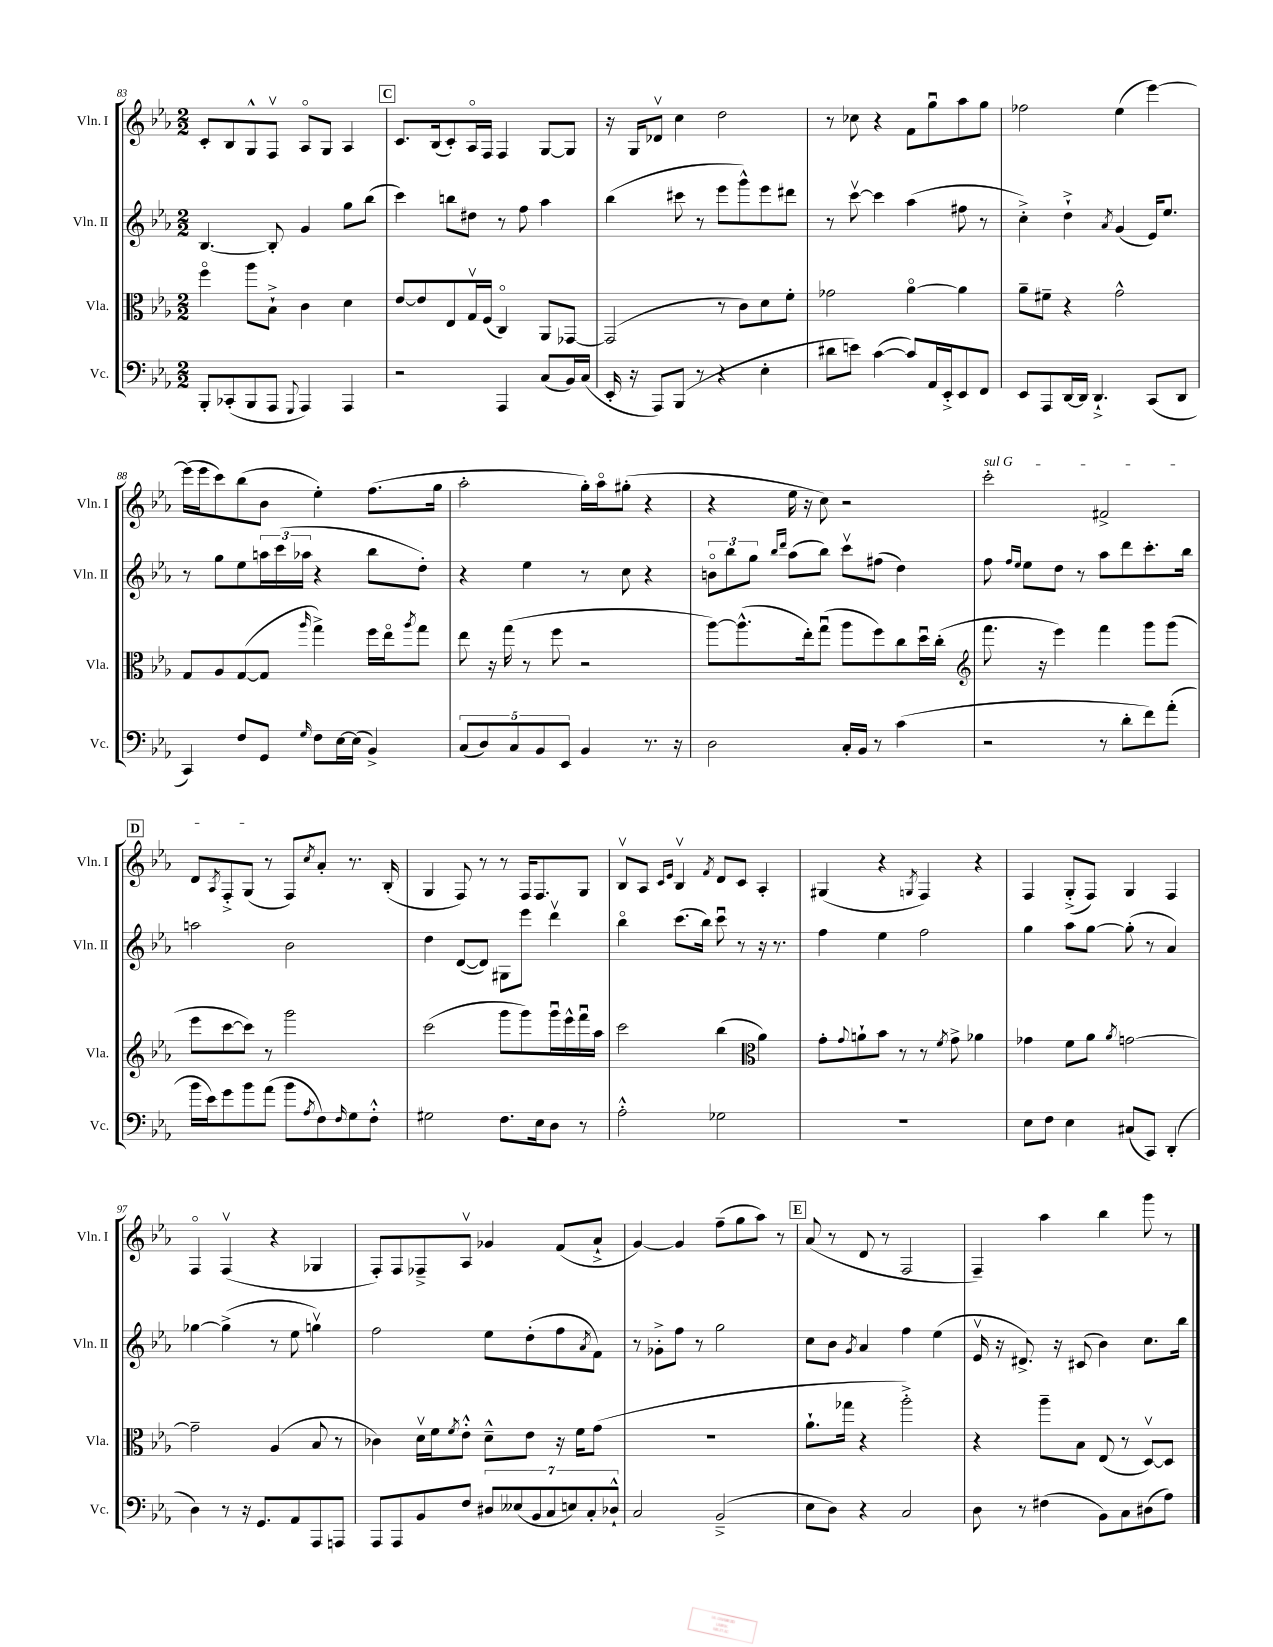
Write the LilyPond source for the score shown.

<<
\new StaffGroup <<
\new Staff = "s0" \with { instrumentName = "Vln. I" shortInstrumentName = "Vln. I" } {
    \clef treble \key ees \major \numericTimeSignature \time 2/2
    c'8-. bes8 g8-^ f8\upbow aes8\flageolet g8 aes4 |
    \mark \markup { \box "C" } c'8. bes16( c'8-.) aes16\flageolet f16 f4 g8~ g8 |
    r16 g16 des'8\upbow c''4 d''2 |
    r8 ces''8 r4 f'8 g''8\downbow aes''8 g''8 |
    fes''2 ees''4( ees'''4~) |
    ees'''16( ees'''16 c'''8) bes''8( bes'8 ees''4-.) f''8.( g''16 |
    aes''2-. g''16-.) aes''16\flageolet gis''8-.( r4 |
    r4 ees''16 r16 c''8) r2 |
    \once \override TextSpanner.bound-details.left.text = \markup { \italic "sul G" } c'''2-.\startTextSpan fis'2-> |
    \mark \markup { \box "D" } d'8 \acciaccatura { aes8 } f8-.-> g8\stopTextSpan( r8 f8) \acciaccatura { c''8 } aes'8-. r8. bes16-.( |
    g4 f8) r8 r8 f16 f8. g8 |
    bes8\upbow aes8 \grace { c'16 ees'16 } bes4\upbow \acciaccatura { f'8 } d'8 c'8 aes4-. |
    gis4( r4 \acciaccatura { g8 } f4) r4 |
    f4 g8-.->( f8) g4 f4 |
    f4\flageolet f4\upbow( r4 ges4 |
    f8-.) f8 fes8---> aes8\upbow ges'4 f'8( aes'8-!-> |
    g'4~) g'4 f''8--( g''8 aes''8) r8 |
    \mark \markup { \box "E" } aes'8( r8 d'8 r8 f2 |
    f4--) aes''4 bes''4 g'''8 r8 \bar "|." |
}
\new Staff = "s1" \with { instrumentName = "Vln. II" shortInstrumentName = "Vln. II" } {
    \clef treble \key ees \major \numericTimeSignature \time 2/2
    bes4.~ bes8-. g'4 g''8 bes''8( |
    \mark \markup { \box "C" } c'''4) b''8 dis''8 r8 f''8 aes''4 |
    bes''4( cis'''8 r8 ees'''8 g'''8-^) ees'''8 dis'''8 |
    r8 c'''8~\upbow c'''4 aes''4( fis''8 r8 |
    c''4-.->) d''4-!-> \acciaccatura { aes'8 } g'4( ees'16) ees''8. |
    r8 g''8 ees''8 \tuplet 3/2 { a''16 c'''16( aes''16 } r4 bes''8 d''8-.) |
    r4 ees''4 r8 c''8 r4 |
    \tuplet 3/2 { b'8\flageolet bes''8 g''8 } \grace { bes''16 d'''16 } aes''8( bes''8) c'''8\upbow fis''8( d''4) |
    f''8 \grace { f''16 ees''16 } ees''8 d''8 r8 aes''8 d'''8 c'''8.-. bes''16 |
    \mark \markup { \box "D" } a''2 bes'2 |
    d''4 d'8~( d'8) gis8 ees'''8 d'''4\upbow |
    bes''4\flageolet c'''8.( bes''16) c'''8\downbow r8 r16 r8. |
    f''4 ees''4 f''2 |
    g''4 aes''8 g''8~ g''8-.( r8 aes'4) |
    ges''4~ ges''4->( r8 ees''8 g''4\upbow) |
    f''2 ees''8 d''8-.( f''8 \acciaccatura { aes'8 } f'8) |
    r8 ges'8-.-> f''8 r8 g''2 |
    \mark \markup { \box "E" } c''8 bes'8 \acciaccatura { g'8 } aes'4 f''4 ees''4( |
    ees'16\upbow r16 dis'8.->) r16 cis'8( bes'4) c''8. bes''16 \bar "|." |
}
\new Staff = "s2" \with { instrumentName = "Vla." shortInstrumentName = "Vla." } {
    \clef alto \key ees \major \numericTimeSignature \time 2/2
    f''4\flageolet aes''8 bes8-!-> c'4 d'4 |
    \mark \markup { \box "C" } ees'8~ ees'8 ees8 g16\upbow f16( c4\flageolet) aes,8 ges,8~ |
    ges,2( r8 c'8) d'8 f'8-. |
    ges'2 aes'4~\flageolet aes'4 |
    aes'8-- fis'8-- r4 g'2-^ |
    g8 aes8 g8~( g8 \grace { aes''16 } g''4->) f''16 ees''16\flageolet \acciaccatura { aes''8 } g''8 |
    ees''8 r16 g''16( r8 f''8 r2 |
    aes''8~) aes''8.-^( ees''16-.) g''8\downbow( aes''8 f''8) c''8 d''16\downbow c''16-.( |
    \clef treble f'''8. r16 ees'''4) f'''4 g'''8 g'''8( |
    \mark \markup { \box "D" } ees'''8 c'''8~ c'''8) r8 g'''2 |
    c'''2( g'''8 g'''8) g'''16\downbow ees'''16-^ f'''16\downbow aes''16 |
    c'''2 bes''4( \clef alto aes'4) |
    g'8-. \appoggiatura { g'8 } a'8-! bes'8 r8 r8 \acciaccatura { f'8 } g'8-> aes'4 |
    ges'4 f'8 aes'8 \acciaccatura { aes'8 } g'2~ |
    g'2-- aes4( bes8 r8 |
    ces'4) d'16\upbow f'16 \acciaccatura { f'8 } ees'8-.-^ d'8---^ ees'8 r16 f'16 g'8( |
    R1 |
    \mark \markup { \box "E" } aes'8.-! ges''16 r4 aes''2-.->) |
    r4 aes''8-- bes8 ees8( r8 d8~\upbow) d8 \bar "|." |
}
\new Staff = "s3" \with { instrumentName = "Vc." shortInstrumentName = "Vc." } {
    \clef bass \key ees \major \numericTimeSignature \time 2/2
    bes,,8-. ces,8-.( bes,,8 aes,,8 \appoggiatura { g,,8 } aes,,4) aes,,4 |
    \mark \markup { \box "C" } r2 aes,,4 c8( bes,16) c16( |
    ees,16-. r16 aes,,8) bes,,8( r8 r4 ees4-. |
    dis'8 e'8) c'4~( c'8) aes,16 ees,16-.-> ees,8 f,8 |
    ees,8 aes,,8 d,16~ d,16 d,4.-!-> c,8( d,8 |
    c,4) f8 g,8 \grace { g16 } f8 ees16~ ees16( bes,4->) |
    \tuplet 5/4 { c8( d8) c8 bes,8 ees,8 } bes,4 r8. r16 |
    d2 c16-. bes,16 r8 c'4( |
    r2 r8 d'8-. f'8) aes'8-.( |
    \mark \markup { \box "D" } bes'16 ees'16) g'8 bes'8 aes'8( bes'8 \acciaccatura { aes8 } f8) \grace { f16 } g8 f8-.-^ |
    gis2 f8. ees16 d8 r8 |
    aes2-.-^ ges2 |
    R1 |
    ees8 f8 ees4 cis8( c,8) d,4-.( |
    d4) r8 r16 g,8. aes,8 aes,,8 a,,8 |
    aes,,8 aes,,8 bes,8 f8 \tuplet 7/4 { dis8 eeses8( bes,8 c8 e8) c8-. des8-!-^ } |
    c2 bes,2--->( |
    \mark \markup { \box "E" } ees8 d8) r4 c2 |
    d8 r8 fis4( bes,8) c8 dis8( aes8) \bar "|." |
}
>>
>>
\layout { \context { \Score currentBarNumber = #83 } }
